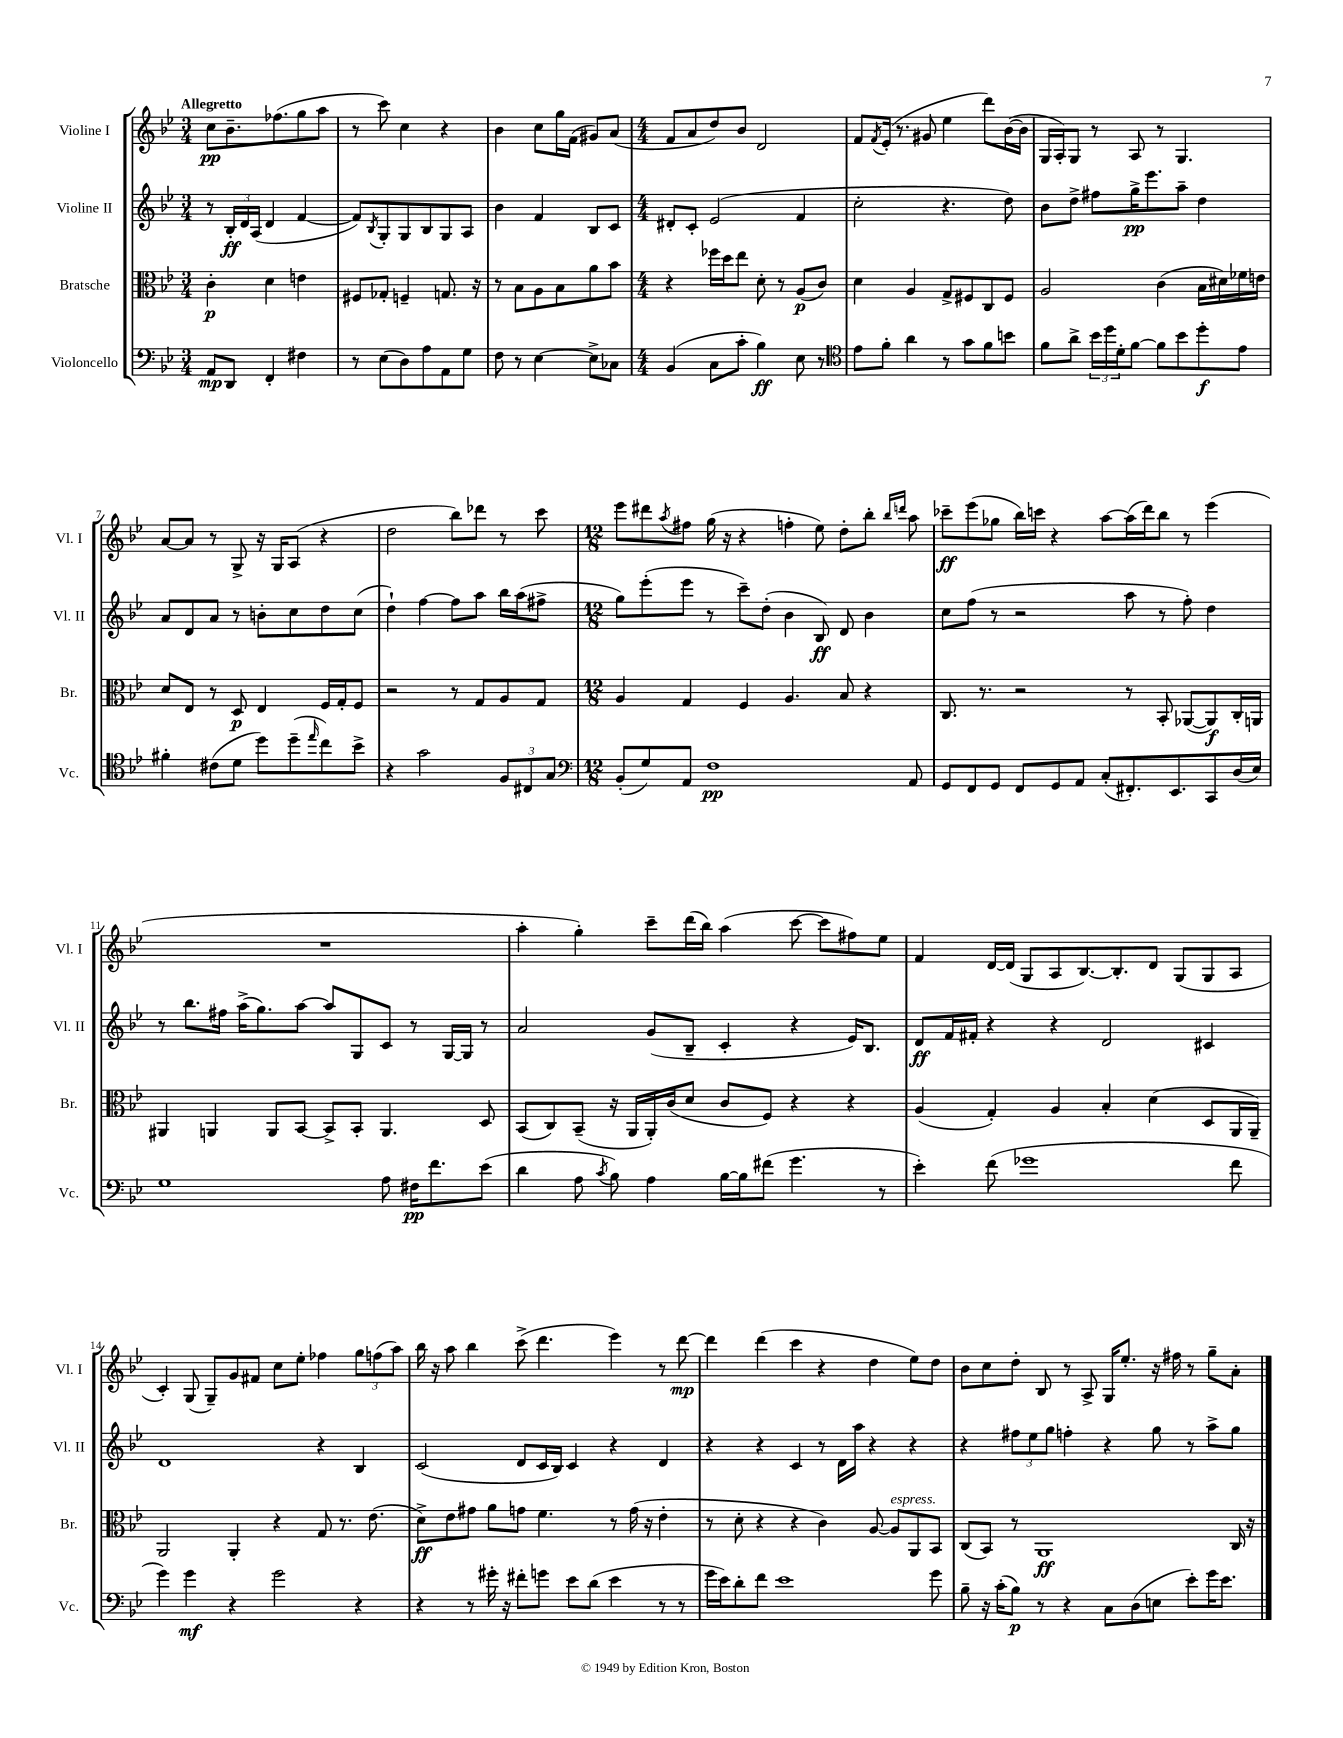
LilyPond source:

<<
\new StaffGroup <<
\new Staff = "s0" \with { instrumentName = "Violine I" shortInstrumentName = "Vl. I" } {
    \clef treble \key bes \major \numericTimeSignature \time 3/4 \tempo "Allegretto"
    c''8\pp bes'8.-- fes''8.( g''8 a''8 |
    r8 c'''8) c''4 r4 |
    bes'4 c''8 g''16 f'16( gis'8) a'8( |
    \numericTimeSignature \time 4/4 f'8 a'8 d''8) bes'8 d'2 |
    f'8 \acciaccatura { f'8 } ees'16-.( r8. gis'8 ees''4 d'''8) bes'16~( bes'16 |
    g16 a16-.) g8 r8 a8 r8 g4. |
    a'8~ a'8 r8 g8-> r16 g16 a8( r4 |
    d''2 bes''8) des'''8 r8 c'''8 |
    \numericTimeSignature \time 12/8 ees'''8 dis'''8 \acciaccatura { a''8 } fis''8 g''16( r16 r4 f''4-. ees''8) d''8-. bes''8-. \grace { bes''16 d'''16 } a''8 |
    ces'''8--\ff ees'''8( ges''8 bes''16) c'''16 r4 a''8~ a''16( d'''16) bes''8 r8 ees'''4( |
    R1. |
    a''4-. g''4-.) c'''8-- d'''16( bes''16) a''4( c'''8~ c'''8 fis''8) ees''8 |
    f'4 d'16~ d'16( g8 a8 bes8.~) bes8.-. d'8 g8( g8 a8 |
    c'4-.) g8( g8--) g'8 fis'8 c''8 ees''8-. fes''4 \tuplet 3/2 { g''8 f''8( a''8) } |
    bes''16 r16 a''8 bes''4 c'''8->( d'''4. ees'''4) r8 d'''8~\mp |
    d'''4 d'''4( c'''4 r4 d''4 ees''8) d''8 |
    bes'8 c''8 d''8-. bes8 r8 a8-> g16 ees''8.-. r16 fis''16 r8 g''8-- a'8-. \bar "|." |
}
\new Staff = "s1" \with { instrumentName = "Violine II" shortInstrumentName = "Vl. II" } {
    \clef treble \key bes \major \numericTimeSignature \time 3/4
    r8 \tuplet 3/2 { bes16-.\ff d'16 a16( } d'4 f'4~ |
    f'8) \acciaccatura { bes8 } g8-. g8 bes8 g8 a8 |
    bes'4 f'4 bes8 c'8 |
    \numericTimeSignature \time 4/4 dis'8-. c'8-. ees'2( f'4 |
    c''2-. r4. d''8) |
    bes'8 d''8-> fis''8 g''16->\pp ees'''8. a''8-- d''4 |
    a'8 d'8 a'8 r8 b'8-. c''8 d''8 c''8( |
    d''4-!) f''4~ f''8 a''8 bes''16 a''16( fis''8-> |
    \numericTimeSignature \time 12/8 g''8) ees'''8-.( ees'''8 r8 c'''8--) d''8-.( bes'4 bes8\ff) d'8 bes'4 |
    c''8 f''8( r8 r2 a''8 r8 f''8-.) d''4 |
    r8 bes''8. fis''16 a''16->( g''8.) a''8~ a''8 g8 c'8 r8 g16~ g16 r8 |
    a'2 g'8( bes8-- c'4-. r4 ees'16) bes8. |
    d'8\ff f'16 fis'16-. r4 r4 d'2 cis'4 |
    d'1 r4 bes4 |
    c'2( d'8 c'16 bes16) c'4 r4 d'4 |
    r4 r4 c'4 r8 d'16 a''16 r4 r4 |
    r4 \tuplet 3/2 { fis''8 ees''8 g''8 } f''4-. r4 g''8 r8 a''8-> g''8 \bar "|." |
}
\new Staff = "s2" \with { instrumentName = "Bratsche" shortInstrumentName = "Br." } {
    \clef alto \key bes \major \numericTimeSignature \time 3/4
    c'4-.\p d'4 e'4 |
    fis8 ges8-. f4-- g8. r16 |
    r8 bes8 a8 bes8 a'8 bes'8 |
    \numericTimeSignature \time 4/4 r4 fes''16 d''16 ees''8 d'8-. r8 a8\p( c'8) |
    d'4 a4 g8-> fis8 c8 fis8 |
    a2 c'4( bes16 dis'16) fes'16 e'16 |
    d'8 ees8 r8 d8\p ees4 f16 g16-. f8 |
    r2 r8 g8 a8 g8 |
    \numericTimeSignature \time 12/8 a4 g4 f4 a4. bes8 r4 |
    c8. r8. r2 r8 bes,8-. aes,8~( aes,8\f) c16-. a,16 |
    ais,4 a,4 a,8 bes,8~ bes,8-> bes,8-. a,4. d8 |
    bes,8( c8) bes,8--( r16 a,16 a,16-.) c'16( d'8 c'8 f8) r4 r4 |
    a4( g4-.) a4 bes4-. d'4( d8 a,16 a,16--) |
    a,2 a,4-. r4 g8 r8. ees'8.( |
    d'8->\ff) ees'8 gis'8 a'8 g'8 f'4. r8 g'16( r16 ees'4-. |
    r8 d'8-. r4 r4 c'4) a8~ a8^\markup { \italic "espress." } a,8 bes,8 |
    c8( bes,8) r8 a,1\ff c16 r16 \bar "|." |
}
\new Staff = "s3" \with { instrumentName = "Violoncello" shortInstrumentName = "Vc." } {
    \clef bass \key bes \major \numericTimeSignature \time 3/4
    a,8\mp d,8 f,4-. fis4 |
    r8 ees8( d8) a8 a,8 g8 |
    f8 r8 ees4~ ees8-> ces8 |
    \numericTimeSignature \time 4/4 bes,4( c8 c'8-. bes4\ff) ees8 r8 |
    \clef tenor ees'8 f'8-. a'4 r8 g'8 f'8 b'8 |
    f'8 a'8-> \tuplet 3/2 { bes'16 d''16 d'16-. } f'8~ f'8 bes'8 d''8-.\f ees'8 |
    fis'4-. cis'8( d'8 d''8) d''8--( \grace { ees''16 } c''8) bes'8-> |
    r4 g'2 \tuplet 3/2 { f8 cis8 g8 } |
    \numericTimeSignature \time 12/8 \clef bass bes,8-.( g8) a,8 f1\pp a,8 |
    g,8 f,8 g,8 f,8 g,8 a,8 c8-.( fis,8.-.) ees,8. c,8 d16( ees16) |
    g1 a8 fis16\pp f'8. ees'8( |
    d'4 a8 \acciaccatura { c'8 } bes8) a4 bes16~ bes16 fis'8( g'4. r8 |
    ees'4-.) f'8( ges'1 f'8 |
    g'4) g'4\mf r4 g'2 r4 |
    r4 r8 gis'16-. r16 fis'8-. g'8 ees'8 d'8( ees'4 r8 r8 |
    g'16 ees'16) d'8-. f'8 ees'1 g'8 |
    bes8-- r16 c'16-.( bes8\p) r8 r4 c8 d8( e8 ees'8-.) g'16 ees'8. \bar "|." |
}
>>
>>
